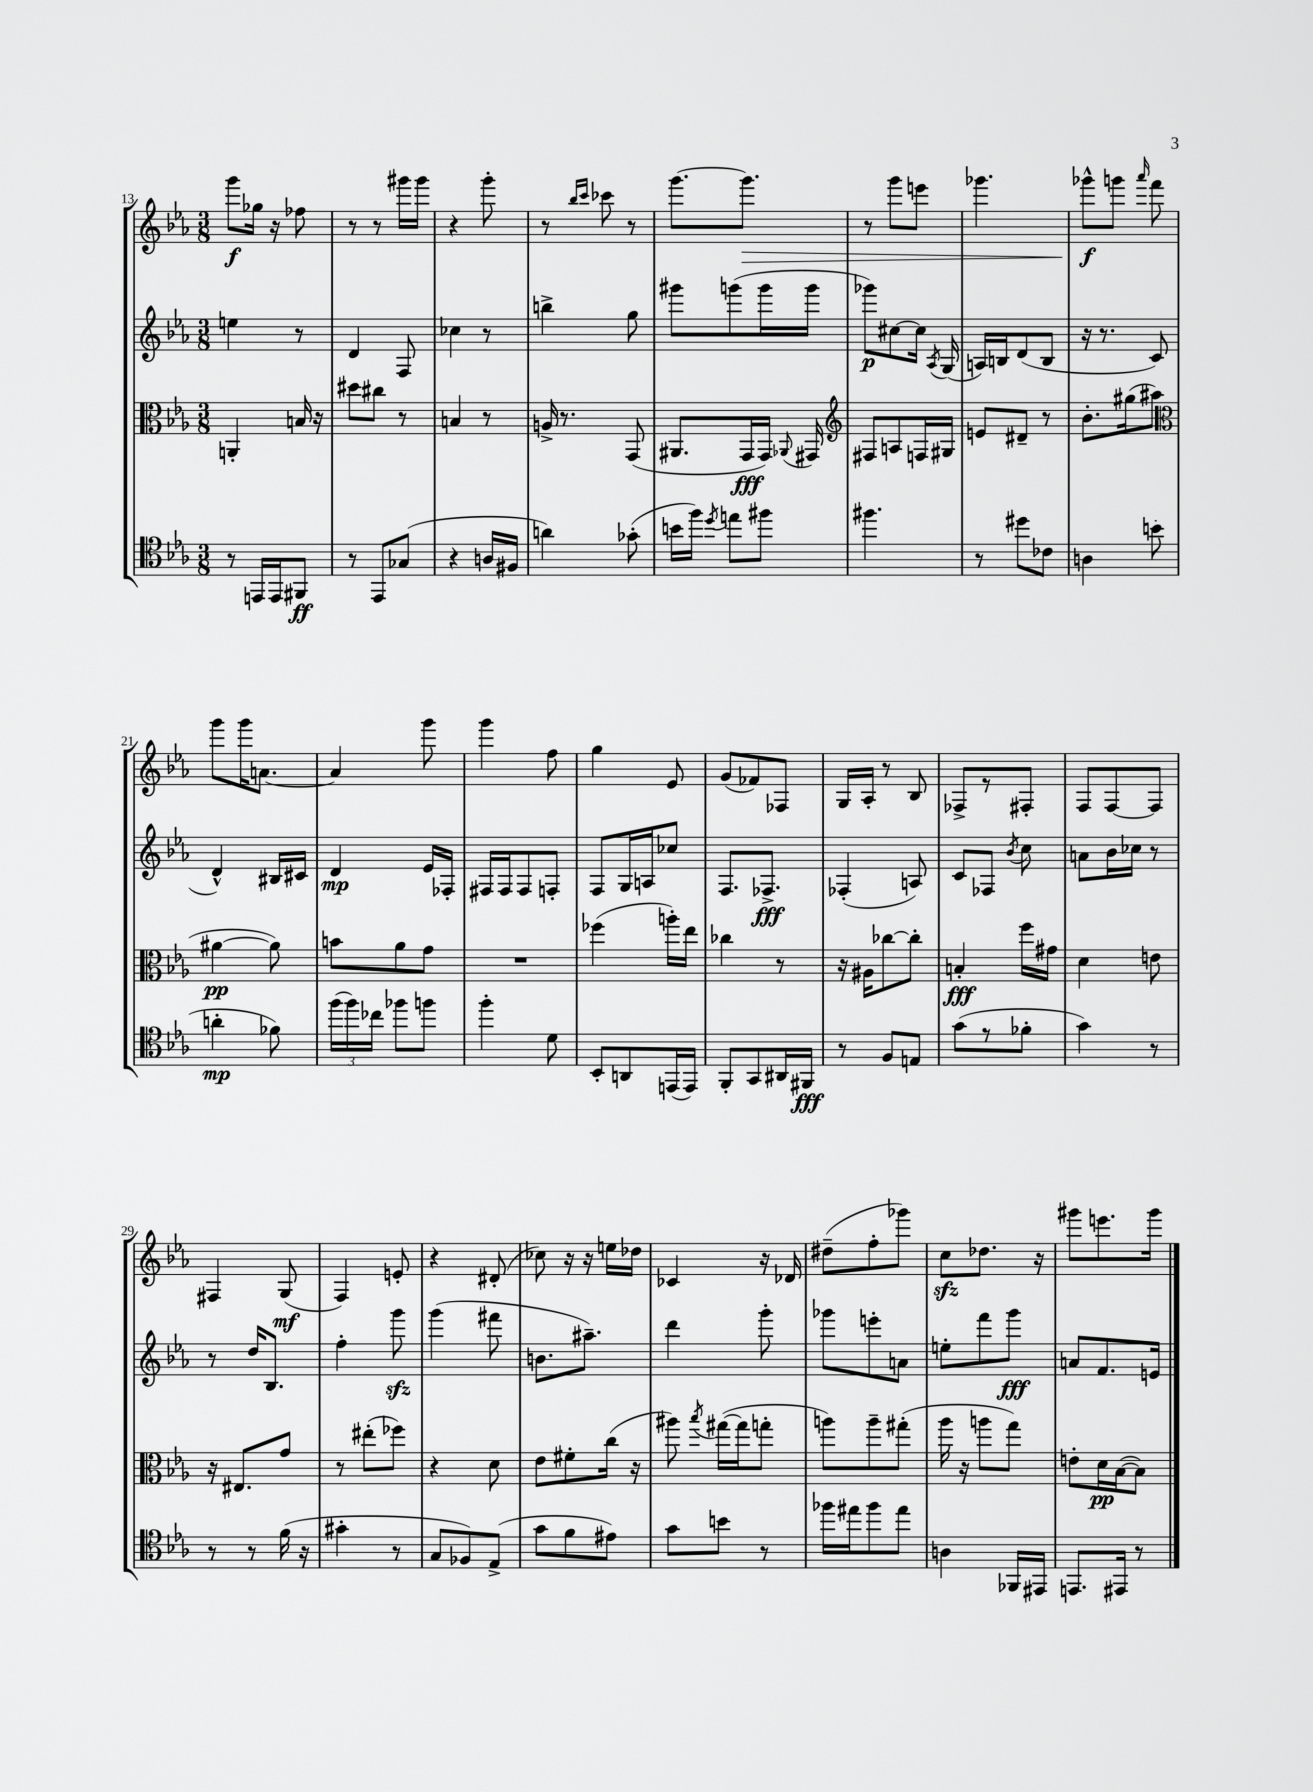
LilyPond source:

<<
\new StaffGroup <<
\new Staff = "s0" {
    \clef treble \key ees \major \numericTimeSignature \time 3/8
    \autoBeamOff g'''8[\f ges''16] r16 fes''8 |
    r8 r8 gis'''16[ gis'''16] |
    r4 g'''8-. |
    r8 \grace { bes''16[ c'''16] } ces'''8 r8 |
    g'''8.[~ g'''8.]\> |
    r8 g'''8[ e'''8] |
    ges'''4. |
    ges'''8[-^\f\! g'''8] \grace { aes'''16 } f'''8 |
    g'''8[ g'''16 a'8.]~ |
    a'4 g'''8 |
    g'''4 f''8 |
    g''4 ees'8 |
    g'8[( fes'8) fes8] |
    g16[ aes16]-. r8 bes8 |
    fes8[-> r8 fis8]-. |
    f8[ f8~ f8] |
    fis4 g8\mf( |
    f4) e'8-. |
    r4 dis'8-.( |
    ces''8) r16 r16 e''16[ des''16] |
    ces'4 r16 des'16 |
    dis''8[--( f''8-. ges'''8]) |
    c''8[\sfz des''8.] r16 |
    gis'''8[ e'''8. gis'''16] \bar "|." |
}
\new Staff = "s1" {
    \clef treble \key ees \major \numericTimeSignature \time 3/8
    \autoBeamOff e''4 r8 |
    d'4 f8 |
    ces''4 r8 |
    b''4-> g''8 |
    gis'''8[ g'''8( g'''16 g'''16] |
    ges'''8[\p) cis''8~ cis''16] \acciaccatura { aes8 } g16( |
    a16[) b16 d'8( b8] |
    r16 r8. c'8 |
    d'4-^) bis16[ cis'16] |
    d'4\mp ees'16[ fes16]-. |
    fis16[ fis16 fis8 f8]-. |
    f8[ g16 a16 ces''8] |
    f8.[ fes8.]->\fff |
    fes4-.( a8) |
    c'8[ fes8] \acciaccatura { bes'8 } c''8 |
    a'8[ bes'16 ces''16] r8 |
    r8 d''16[ bes8.] |
    f''4-. g'''8\sfz |
    g'''4( fis'''8 |
    b'8.[ ais''8.]--) |
    d'''4 g'''8-. |
    ges'''8[ e'''8-. a'8] |
    e''8[-. f'''8 g'''8]\fff |
    a'8[ f'8. e'16] \bar "|." |
}
\new Staff = "s2" {
    \clef alto \key ees \major \numericTimeSignature \time 3/8
    \autoBeamOff a,4-. b16 r16 |
    dis''8[ cis''8] r8 |
    b4 r8 |
    a16-> r8. g,8( |
    ais,8.[ g,16\fff g,16]) \appoggiatura { aes,8 } gis,16 |
    \clef treble fis8[ a8 f16 gis16] |
    e'8[ dis'8]-- r8 |
    bes'8.[-. gis''16( ais''8] |
    \clef alto ais'4~\pp ais'8) |
    b'8[ aes'8 g'8] |
    R4. |
    fes''4( a''16[-.) ees''16] |
    ces''4 r8 |
    r16 ais16[ ces''8~ ces''8]-. |
    b4-.\fff f''16[ gis'16] |
    d'4 e'8 |
    r16 eis8.[ g'8] |
    r8 eis''8[-.( fes''8]) |
    r4 d'8 |
    ees'8[ fis'8-. c''16]( r16 |
    ais''8) \acciaccatura { bes''8 } gis''16[~( gis''16 g''8]-. |
    a''8[) a''8-- gis''8]-.( |
    aes''16 r16 a''8[ g''8]) |
    e'8[-. d'16\pp bes16~( bes8]) \bar "|." |
}
\new Staff = "s3" {
    \clef tenor \key ees \major \numericTimeSignature \time 3/8
    \autoBeamOff r8 e,16[ e,16 fis,8]\ff |
    r8 ees,8[ ges8]( |
    r4 a16[ fis16] |
    a'4) ges'8-.( |
    b'16[ f''16]) \acciaccatura { d''8 } e''8[ fis''8] |
    fis''4. |
    r8 dis''8[ ces'8] |
    a4 b'8( |
    a'4-.\mp fes'8) |
    \tuplet 3/2 { f''16[( f''16) ces''16] } fes''8[ f''8] |
    f''4-. d'8 |
    bes,8[-. a,8 e,16( e,16]) |
    f,8[-. g,8 ais,16 fis,16]\fff |
    r8 f8[ e8] |
    g'8[( r8 fes'8]-. |
    g'4) r8 |
    r8 r8 f'16( r16 |
    gis'4-. r8 |
    g8[ fes8) ees8]->( |
    g'8[ f'8 eis'8]) |
    g'8[ b'8] r8 |
    fes''16[ eis''16 fes''8 eis''8] |
    a4 fes,16[ eis,16] |
    e,8.[ eis,16] r8 \bar "|." |
}
>>
>>
\layout { \context { \Score currentBarNumber = #13 } }
